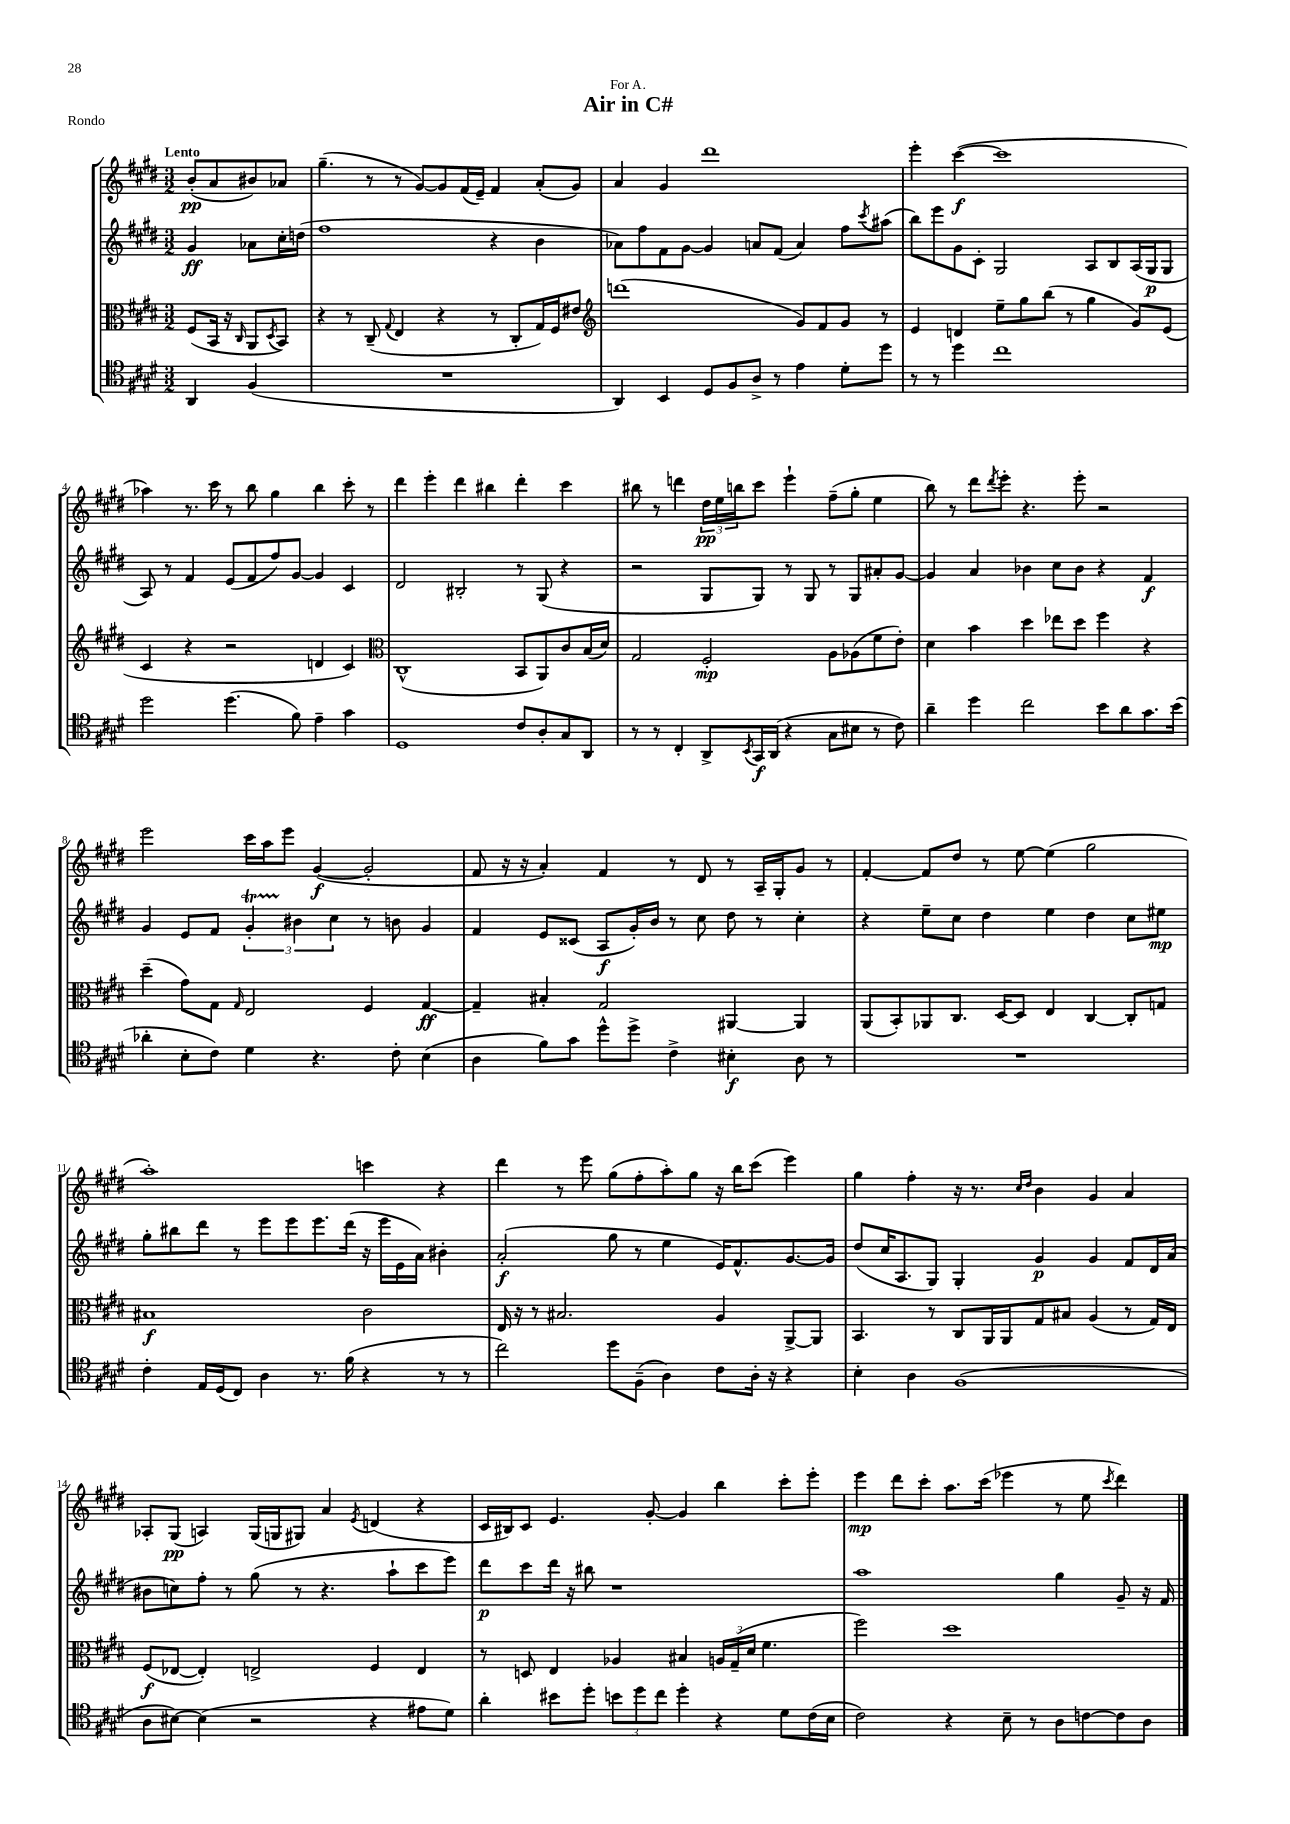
\header { title = "Air in C#" dedication = "For A." piece = "Rondo" }
<<
\new StaffGroup <<
\new Staff = "s0" {
    \clef treble \key e \major \numericTimeSignature \time 3/2 \partial 2 \tempo "Lento"
    b'8-.\pp( a'8 bis'8) aes'8 |
    gis''4.--( r8 r8 gis'8~) gis'8 fis'16( e'16--) fis'4 a'8-.( gis'8) |
    a'4 gis'4 dis'''1 |
    e'''4-. cis'''4~\f( cis'''1 |
    aes''4) r8. cis'''16 r8 b''8 gis''4 b''4 cis'''8-. r8 |
    dis'''4 e'''4-. dis'''4 bis''4 dis'''4-. cis'''4 |
    bis''8 r8 d'''4 \tuplet 3/2 { dis''16\pp e''16 b''16 } cis'''8 e'''4-! fis''8--( gis''8-. e''4 |
    b''8) r8 dis'''8 \acciaccatura { dis'''8 } e'''8-. r4. e'''8-. r2 |
    e'''2 cis'''16 a''16 e'''8 gis'4~\f( gis'2-. |
    fis'8 r16 r16 a'4-.) fis'4 r8 dis'8 r8 a16-- gis16-. gis'8 r8 |
    fis'4~-. fis'8 dis''8 r8 e''8~ e''4( gis''2 |
    a''1-.) c'''4 r4 |
    dis'''4 r8 e'''8 gis''8( fis''8-. a''8-.) gis''8 r16 b''16 cis'''8( e'''4) |
    gis''4 fis''4-. r16 r8. \grace { cis''16 dis''16 } b'4 gis'4 a'4 |
    aes8-. gis8\pp( a4) gis16( g16 gis8) a'4 \acciaccatura { e'8 } d'4( r4 |
    cis'16 bis16) cis'8 e'4. gis'8~-. gis'4 b''4 cis'''8-. e'''8-. |
    e'''4\mp dis'''8 cis'''8-. a''8. cis'''16( ees'''4 r8 e''8 \acciaccatura { cis'''8 } dis'''4) \bar "|." |
}
\new Staff = "s1" {
    \clef treble \key e \major \numericTimeSignature \time 3/2 \partial 2
    gis'4\ff aes'8 cis''16-. d''16( |
    fis''1 r4 b'4 |
    aes'8) fis''8 fis'8 gis'8~ gis'4 a'8 fis'8( a'4) fis''8 \acciaccatura { cis'''8 } ais''8( |
    b''8) e'''8 gis'8 cis'8-. gis2 a8 b8 a16( gis16\p gis8 |
    a8) r8 fis'4 e'8( fis'8 fis''8) gis'8~ gis'4 cis'4 |
    dis'2 bis2-. r8 gis8( r4 |
    r2 gis8 gis8) r8 gis8 r8 gis8 ais'8-. gis'8~ |
    gis'4 a'4 bes'4 cis''8 bes'8 r4 fis'4\f |
    gis'4 e'8 fis'8 \tuplet 3/2 { gis'4-.\startTrillSpan bis'4\stopTrillSpan cis''4 } r8 b'8 gis'4 |
    fis'4 e'8 cisis'8( a8\f gis'16-.) b'16 r8 cis''8 dis''8 r8 cis''4-. |
    r4 e''8-- cis''8 dis''4 e''4 dis''4 cis''8 eis''8\mp |
    gis''8-. bis''8 dis'''8 r8 e'''8 e'''8 e'''8. dis'''16( r16 e'''16 e'16 a'16) bis'4-. |
    a'2-.\f( gis''8 r8 e''4 e'16) fis'8.-^ gis'8.~ gis'16 |
    dis''8( cis''16 a8. gis8) gis4-. gis'4\p gis'4 fis'8 dis'16 a'16( |
    bis'8 c''8) fis''8-. r8 gis''8( r8 r4. a''8-! cis'''8 e'''8) |
    dis'''8\p cis'''8 dis'''16 r16 bis''8 r1 |
    a''1 gis''4 gis'8-- r16 fis'16 \bar "|." |
}
\new Staff = "s2" {
    \clef alto \key e \major \numericTimeSignature \time 3/2 \partial 2
    fis8( b,16 r16 \grace { cis16 } a,8 \acciaccatura { dis8 } b,8) |
    r4 r8 cis8--( \appoggiatura { gis8 } e4 r4 r8 cis8-. gis16) fis16 eis'8 |
    \clef treble d'''1( gis'8) fis'8 gis'8 r8 |
    e'4 d'4 e''8-- gis''8 b''8( r8 gis''4 gis'8) e'8( |
    cis'4 r4 r2 d'4 cis'4) |
    \clef alto cis1-^( b,8 a,8) cis'8 b16( dis'16) |
    gis2 fis2-.\mp a8 aes8( fis'8 e'8-.) |
    dis'4 b'4 dis''4 ees''8 dis''8 fis''4 r4 |
    dis''4--( gis'8) gis8 \grace { gis16 } e2 fis4 gis4~\ff |
    gis4-- bis4-. gis2 ais,4~ ais,4 |
    a,8( b,8-.) aes,8 cis8. dis16~ dis8 e4 cis4~ cis8-. g8 |
    bis1\f cis'2 |
    e16 r16 r8 bis2. a4 a,8~-> a,8 |
    b,4. r8 cis8 a,16 a,16 gis8 bis8 a4( r8 gis16) e16 |
    fis8\f( ees8~ ees4-.) e2-> fis4 e4 |
    r8 d8 e4 aes4 bis4 \tuplet 3/2 { a16 gis16--( dis'16 } fis'4. |
    fis''2) dis''1 \bar "|." |
}
\new Staff = "s3" {
    \clef tenor \key e \major \numericTimeSignature \time 3/2 \partial 2
    a,4 fis4( |
    R1. |
    a,4) b,4 dis8 fis8 a8-> r8 e'4 dis'8-. dis''8 |
    r8 r8 dis''4 cis''1 |
    dis''2 dis''4.( fis'8) e'4-- gis'4 |
    dis1 cis'8 a8-. gis8 a,8 |
    r8 r8 cis4-. a,8-> \acciaccatura { b,8 } gis,16\f a,16( r4 gis8 bis8 r8 cis'8) |
    a'4-- dis''4 cis''2 b'8 a'8 gis'8. b'16( |
    aes'4-. b8-. cis'8) dis'4 r4. cis'8-. b4( |
    a4 fis'8) gis'8 dis''8-^ dis''8-> cis'4-> bis4-.\f a8 r8 |
    R1. |
    cis'4-. e16 dis16( cis8) a4 r8. fis'16( r4 r8 r8 |
    cis''2) dis''8 fis8--( a4) cis'8 a16-. r16 r4 |
    b4-. a4 fis1( |
    a8 bis8~) bis4( r2 r4 eis'8 dis'8) |
    a'4-. bis'8 dis''8-. \tuplet 3/2 { b'8 dis''8 cis''8 } dis''4-. r4 dis'8 cis'16( b16 |
    cis'2) r4 b8-- r8 a8 c'8~ c'8 a8 \bar "|." |
}
>>
>>
